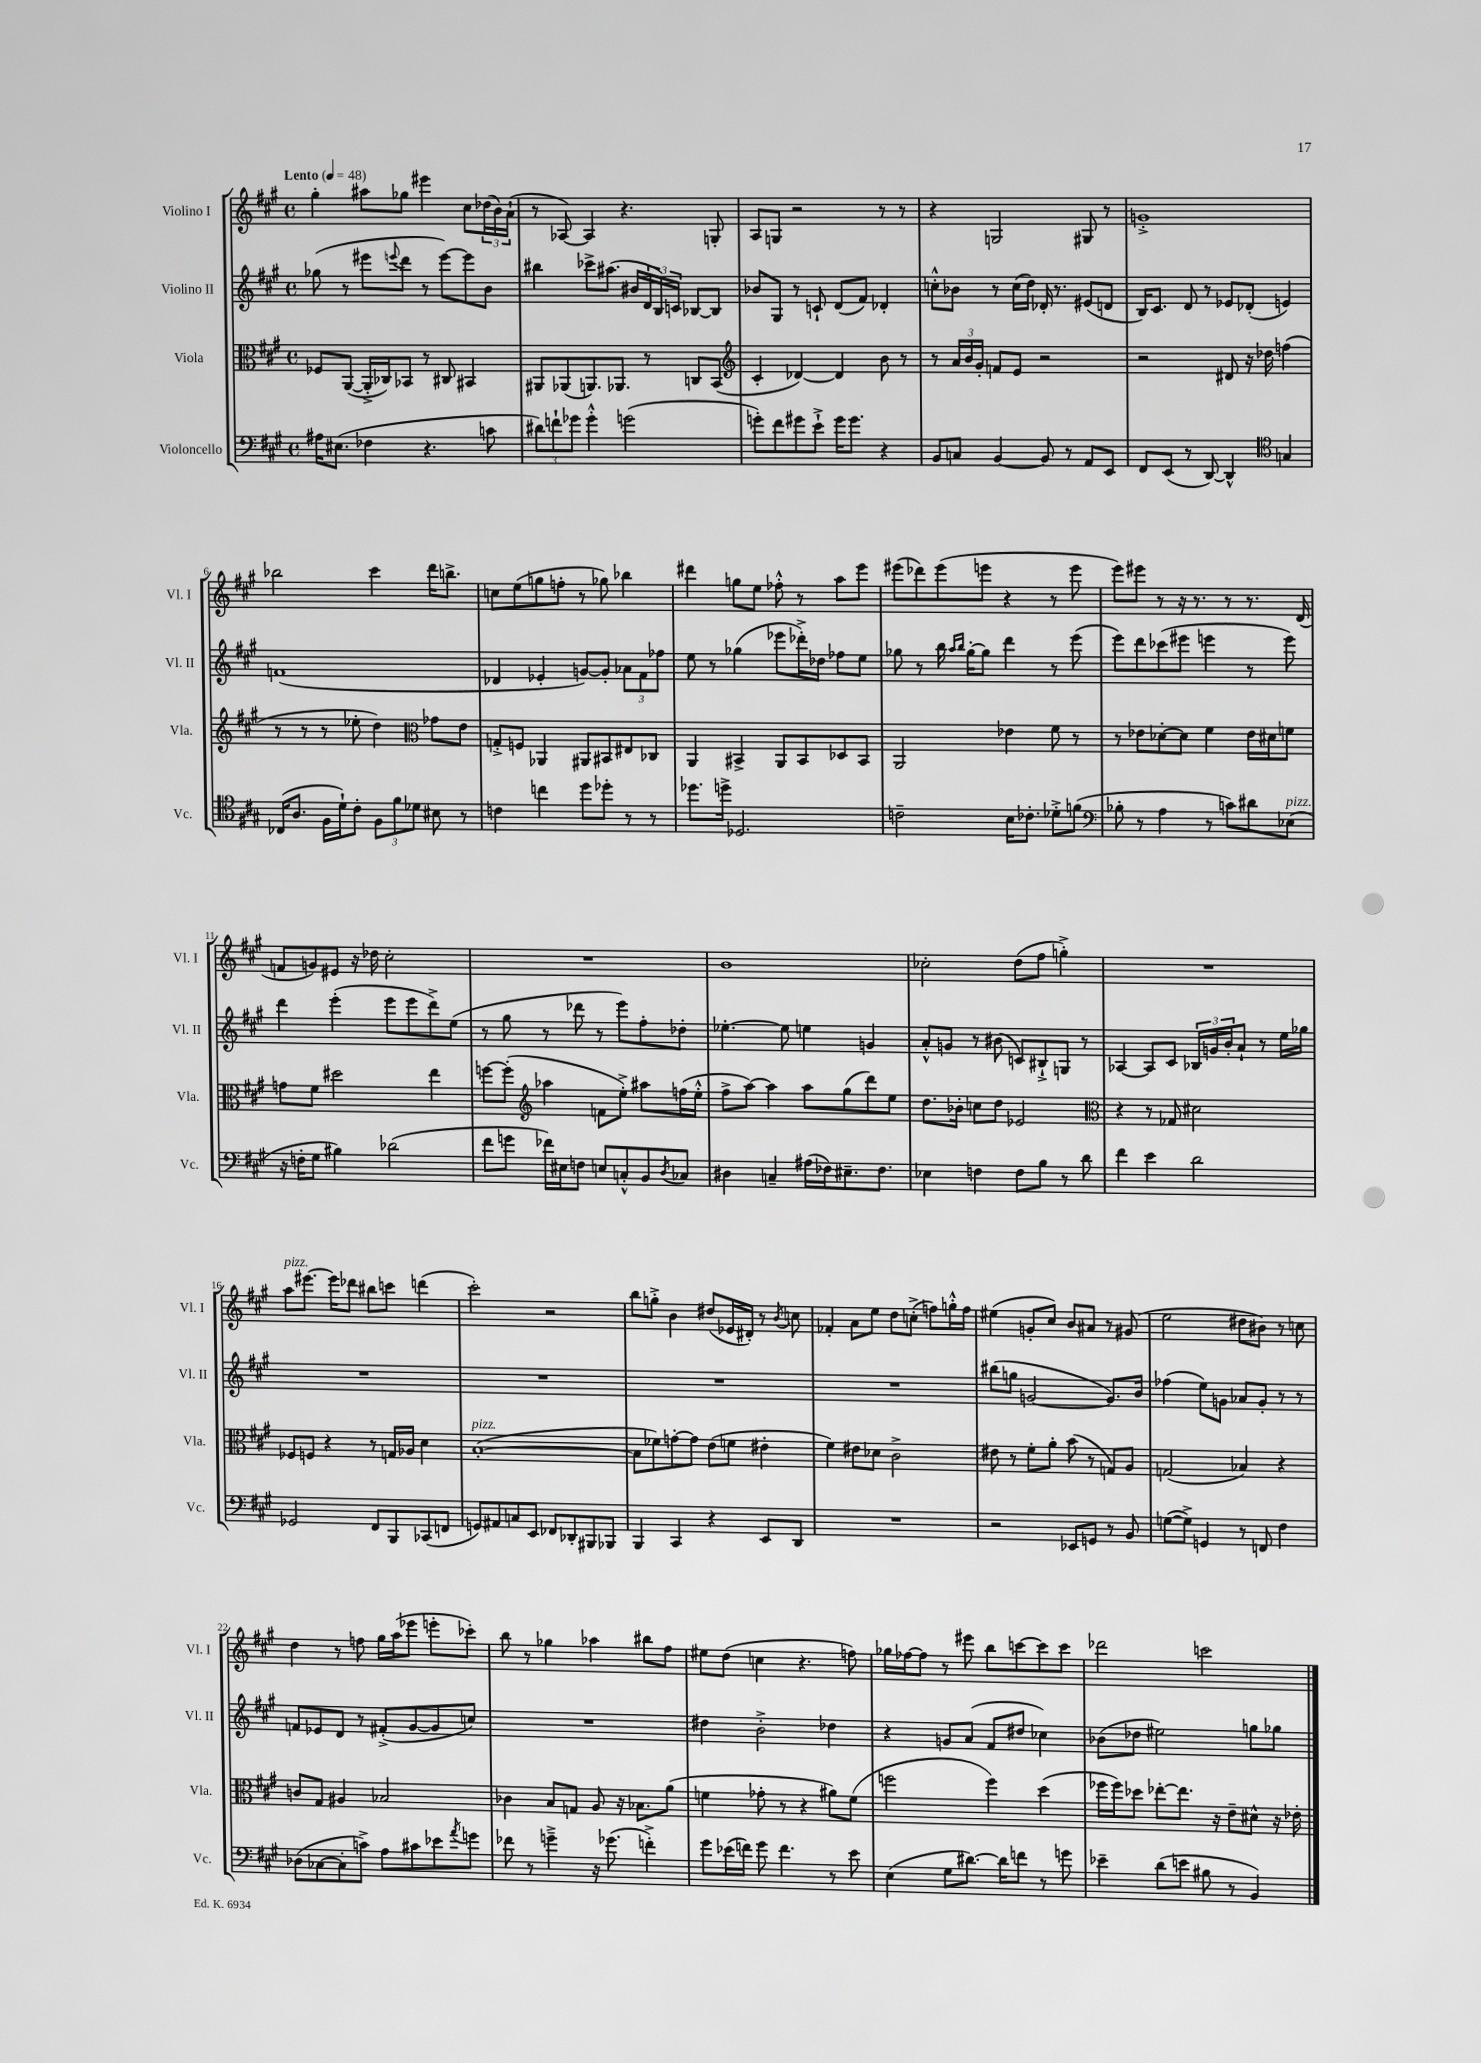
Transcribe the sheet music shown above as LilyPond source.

<<
\new StaffGroup <<
\new Staff = "s0" \with { instrumentName = "Violino I" shortInstrumentName = "Vl. I" } {
    \clef treble \key a \major \defaultTimeSignature \time 4/4 \tempo "Lento" 4 = 48
    gis''4-. ais''8 ges''8 eis'''4 cis''8 \tuplet 3/2 { des''16( b'16) a'16-!( } |
    r8 aes8~) aes4 r4. g8-. |
    a8 g8 r2 r8 r8 |
    r4 g2 gis8 r8 |
    g'1-.-> |
    bes''2 cis'''4 d'''16 b''8.-> |
    c''8 e''8( g''8 f''8-. r8 ges''8) bes''4 |
    dis'''4 g''8 e''8 fes''8-.-^ r8 a''8 e'''8 |
    eis'''8( des'''8) eis'''8( e'''8 r4 r8 e'''8 |
    e'''8) eis'''8 r8 r16 r8. r8 r8. d'16( |
    f'8 g'8) eis'8 r16 des''16 cis''2-. |
    R1 |
    b'1 |
    ces''2-. d''8( fis''8 g''4-.->) |
    R1 |
    a''8^\markup { \italic "pizz." } eis'''8.~ eis'''16 des'''8 bis''8 c'''8 d'''4( |
    cis'''2-.) r2 |
    b''8 g''8-.-> b'4 dis''8( ees'16 dis'16-.) r8 \acciaccatura { b'8 } c''8 |
    fes'4-. a'8 e''8 d''8 c''8-.->( f''8) g''16-.-^ f''16 |
    eis''4( g'8-. cis''8) b'8 ais'8 r8 gis'8( |
    e''2 dis''8 bis'8) r8 c''8 |
    d''4 r8 f''8 gis''16 a''16( ees'''8 e'''8-. ces'''8-.) |
    b''8 r8 ges''4 aes''4 bis''8 fis''8 |
    eis''8 d''8( c''4 r4. f''8) |
    ges''16 fes''16~ fes''8 r8 eis'''8 b''8 c'''8~ c'''8 c'''8 |
    des'''2 c'''2 \bar "|." |
}
\new Staff = "s1" \with { instrumentName = "Violino II" shortInstrumentName = "Vl. II" } {
    \clef treble \key a \major \defaultTimeSignature \time 4/4
    ges''8( r8 eis'''8 \appoggiatura { e'''8 } d'''8 r8 e'''8~) e'''8 b'8 |
    bis''4 ces'''8-> ais''8.( bis'16 \tuplet 3/2 { d'16 b16) c'16 } bes8~ bes8 |
    bes'8 gis8 r8 c'8-! d'8( fis'8) des'4-. |
    c''8-.-^ bes'8 r8 c''16( d''16) des'16-. r8. eis'8( d'8 |
    b16) cis'8. d'8 r8 ees'8 des'8-.( e'4) |
    f'1( |
    des'4 ees'4-. g'8~) g'8-. \tuplet 3/2 { aes'8 fis'8 fes''8 } |
    e''8 r8 ges''4( ees'''8 des'''16-.->) des''16 fes''8 e''8 |
    ges''8 r8 b''16 \grace { a''16 b''16 } ges''16~-. ges''8 d'''4 r8 e'''8( |
    e'''8) d'''8 ces'''8( eis'''8 e'''4 r8 e'''8) |
    d'''4 e'''4-.( e'''8 e'''8 d'''8->) e''8( |
    r8 gis''8 r8 des'''8 r8 e'''8) fis''8-. des''8-. |
    ees''4.~-. ees''8 e''4 g'4 |
    a'8-.-^ g'8 r8 bis'8( c'8) bis8-!-> g8 r8 |
    aes4~ aes8 cis'8 \tuplet 3/2 { bes16 g'16 b'16-. } a'8-! r8 e''16 ges''16 |
    R1 |
    R1 |
    R1 |
    R1 |
    bis''8( g''8 g'2~ g'8.) b'16 |
    fes''4( e''8) g'8 aes'8 g'8-. r8 r8 |
    f'8 ees'8 d'8 r8 fis'8-.->( gis'8~ gis'8 c''8) |
    R1 |
    dis''4 b'2-.-> des''4 |
    r4 g'8 a'8( fis'8 dis''8 ces''4) |
    bes'8( des''8 eis''2) g''8 ges''8 \bar "|." |
}
\new Staff = "s2" \with { instrumentName = "Viola" shortInstrumentName = "Vla." } {
    \clef alto \key a \major \defaultTimeSignature \time 4/4
    fes8 a,8~( a,16-.-> ces16) bes,8 r8 cis8 bis,4 |
    ais,8 aes,8( a,8.) aes,8. r8 c8 b,8( |
    \clef treble cis'4-. des'4~) des'4 b'8 r8 |
    r8 \tuplet 3/2 { a'16 b'16 gis'16-. } f'8 e'8 r2 |
    r2 dis'8 r16 des''16 f''4( |
    r8 r8 r8 ees''8-. d''4) \clef alto ges'8 e'8 |
    g8-.-> f8 aes,4 ais,8 bis,8 eis8 ces8 |
    a,4 bis,4-> a,8 bis,8 des8 bis,8 |
    a,2 ees'4 fis'8 r8 |
    r8 ees'8 des'8~-. des'8 fis'4 ees'16 dis'16 f'8 |
    g'8 fis'8 dis''2 e''4 |
    f''8~ f''8-.( \clef treble aes''4 f'8 e''8-.->) ais''8 f''16( e''16-.-^ |
    fis''8-> a''8~) a''4 a''8 gis''8( d'''8) e''8 |
    d''8. bes'16-. c''8 d''8 ees'2 |
    \clef alto r4 r8 ges8 dis'2 |
    fes8 f8 r4 r8 g16 aes16 d'4 |
    b1~-.^\markup { \italic "pizz." }( |
    b8 fes'8) g'8~-. g'8 e'8( f'8 eis'4-. |
    fis'4) eis'8 des'8 cis'2-> |
    eis'8 r8 fis'8-. a'8-. b'8( r8 g8) a8 |
    g2( bes4) r4 |
    c'8 gis8 ais4 bes2 |
    ces'4 b8 g8 a8 r16 bes8. a'8( |
    f'4 ges'8-. r8 r4 ais'8) f'8( |
    f''2 f''4) d''4( |
    fes''16 fes''16) des''8 ees''8~-. ees''8. r16 e'8-- dis'8-^ r16 ees'16-. \bar "|." |
}
\new Staff = "s3" \with { instrumentName = "Violoncello" shortInstrumentName = "Vc." } {
    \clef bass \key a \major \defaultTimeSignature \time 4/4
    ais16 eis8.( fes4 r4. c'8 |
    \tuplet 3/2 { dis'8) f'8-! ges'8 } ges'4-.-^ g'2( |
    g'8-.) fis'8 gis'8 e'8-!-> gis'16 gis'8. r4 |
    b,8 c8 b,4~ b,8 r8 a,8 e,8 |
    fis,8 e,8( r8 d,8~) d,4-^ \clef tenor g4 |
    ces16( a8. fis16 d'16-!) cis'8-. \tuplet 3/2 { fis8 fis'8 des'8 } bis8 r8 |
    c'4 c''4 d''8 des''8-. r8 r8 |
    des''8. d''16-> des2. |
    c'2-- b16 ces'8.-. des'8-.-> f'8( |
    \clef bass bes8-. r8 a4 r8 c'8) dis'8 ees8^\markup { \italic "pizz." }( |
    r16 f16-. gis8 bis4) des'2( |
    fis'8 g'8 fes'16) eis16 f8 e8 c8-.-^ b,8 \acciaccatura { d8 } ces8 |
    dis4 c4-- ais16( fes16) eis8.-- fes8. |
    ees4 f4 f8 b8 r8 d'8 |
    fis'4 e'4 d'2 |
    ges,2 fis,8 b,,8 ces,8( f,8 |
    g,8) ais,8 c8 e,8 fes,8 des,8-. bis,,8 bes,,8 |
    b,,4 cis,4 r4 e,8 d,8 |
    R1 |
    r2 ees,8 g,8 r8 b,8 |
    g8~( g8->) g,4 r8 f,8 fis4 |
    des8( ces8~ ces8-. c'8->) a8 cis'8 ees'8 \acciaccatura { a'8 } g'8 |
    fes'8 r8 g'4---> r16 ges'8.( f'4-.->) |
    gis'8 ees'16( f'16) gis'8 f'4. r8 ees'8 |
    e4( gis8 dis'8.~) dis'16 f'8 r8 g'8 |
    ees'4-- d'8( e'8 bis8 r8 b,4) \bar "|." |
}
>>
>>
